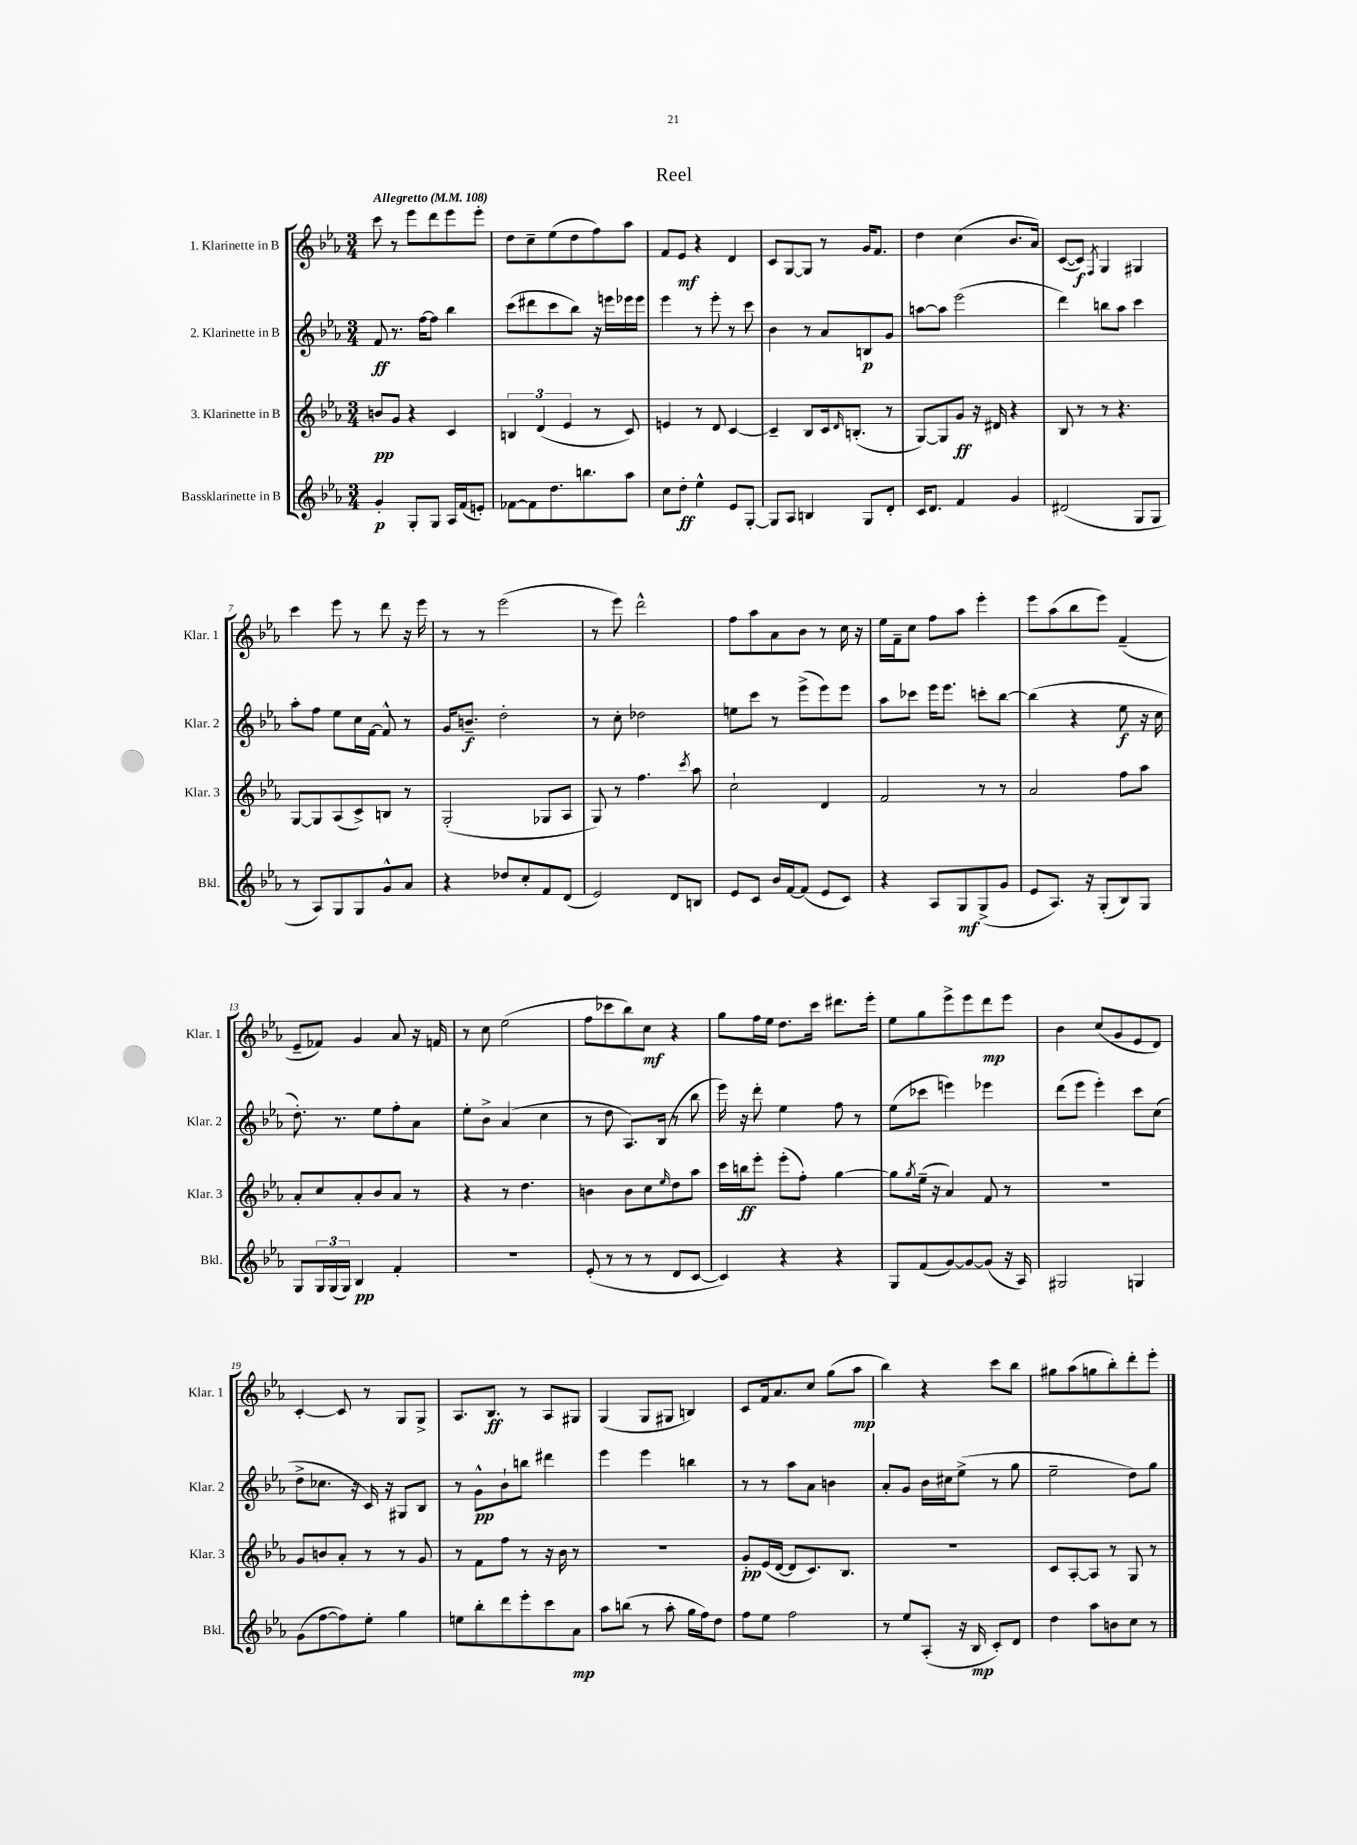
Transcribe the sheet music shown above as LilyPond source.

\header { title = "Reel" }
<<
\new StaffGroup <<
\new Staff = "s0" \with { instrumentName = "1. Klarinette in B" shortInstrumentName = "Klar. 1" } {
    \clef treble \key ees \major \numericTimeSignature \time 3/4 \tempo "Allegretto" 4 = 108
    c'''8 r8 ees'''8 d'''8 ees'''8 ees'''8-. |
    d''8 c''8-- ees''8( d''8 f''8) aes''8 |
    f'8 ees'8\mf r4 d'4 |
    c'8 g8~ g8 r8 g'16 f'8. |
    d''4 c''4( bes'8. aes'16) |
    c'8~( c'8\f) \acciaccatura { f8 } g4 gis4 |
    c'''4 ees'''8 r8 d'''8 r16 ees'''16 |
    r8 r8 ees'''2( |
    r8 ees'''8) d'''2-^ |
    f''8 aes''8 aes'8 bes'8 r8 c''16 r16 |
    ees''16 f'16-- c''8 f''8 aes''8 ees'''4-. |
    ees'''8 aes''8( bes''8 ees'''8) f'4--( |
    ees'8-- fes'8) g'4 aes'8 r16 f'16 |
    r8 c''8 ees''2( |
    f''8 ces'''8 bes''8) c''8\mf r4 |
    g''8 f''16 ees''16 d''8. c'''16 dis'''8. ees'''16-. |
    ees''8 g''8 ees'''8-> ees'''8 d'''8\mp ees'''8 |
    bes'4 c''8( g'8 ees'8 d'8) |
    c'4~-. c'8 r8 g8 g8-> |
    aes8. bes8.\ff r8 aes8 gis8 |
    g4( g8 gis8 b4) |
    c'8 f'16 aes'8. c''8 g''8( aes''8\mp |
    bes''4) r4 c'''8 bes''8 |
    gis''8 aes''8( g''8 bes''8-.) d'''8-. ees'''8-. \bar "|." |
}
\new Staff = "s1" \with { instrumentName = "2. Klarinette in B" shortInstrumentName = "Klar. 2" } {
    \clef treble \key ees \major \numericTimeSignature \time 3/4
    f'8\ff r8. f''16~ f''8 bes''4 |
    c'''8( dis'''8 c'''8 bes''8) r16 e'''16 ees'''16 ees'''16 |
    ees'''4 r8 ees'''8-. r8 c'''8 |
    bes'4 r8 aes'8 b8\p g'8 |
    a''8~ a''8 ees'''2( |
    d'''4) b''8 aes''8 c'''4 |
    aes''8-. f''8 ees''8 c''16 f'16~ f'8-^ r8 |
    g'16 b'8.--\f d''2-. |
    r8 c''8-. des''2 |
    e''8 c'''8 r8 ees'''8->( ees'''8) ees'''8 |
    aes''8 ces'''8 ees'''16 ees'''8. c'''8-. bes''8~ |
    bes''4( r4 ees''8\f r16 c''16 |
    d''8.-.) r8. ees''8 f''8-. aes'8 |
    ees''8-. bes'8-> aes'4( c''4 |
    r8 d''8 aes8.) bes16( r8 bes''8 |
    ees'''16) r16 d'''8-. ees''4 f''8 r8 |
    ees''8( ces'''8 e'''4) ees'''4 |
    d'''8( ees'''8 ees'''4-.) c'''8 c''8( |
    d''8-> ces''8. r16 c'16) r16 gis8 bes8 |
    r8 g'8-^\pp bes'8-! b''8 dis'''4 |
    ees'''4 ees'''4 b''4 |
    r8 r8 aes''8 aes'8 b'4 |
    aes'8-. g'8 bes'16 cis''16 ees''8->( r8 g''8 |
    ees''2-- d''8) g''8 \bar "|." |
}
\new Staff = "s2" \with { instrumentName = "3. Klarinette in B" shortInstrumentName = "Klar. 3" } {
    \clef treble \key ees \major \numericTimeSignature \time 3/4
    b'8\pp g'8 r4 c'4 |
    \tuplet 3/2 { b4 d'4( ees'4 } r8 c'8) |
    e'4 r8 d'8 c'4~ |
    c'4-- bes8 c'16 \grace { d'16 } b8.-.( r8 |
    g8~) g8 g'8\ff r16 dis'16 r4 |
    bes8 r8 r8 r4. |
    g8~ g8 aes8( c'8->) b8 r8 |
    g2-.( ges8 aes8 |
    g8) r8 f''4. \acciaccatura { c'''8 } aes''8 |
    c''2-! d'4 |
    f'2 r8 r8 |
    aes'2 f''8 aes''8 |
    aes'8-. c''8 aes'8-. bes'8 aes'8 r8 |
    r4 r8 d''4. |
    b'4 b'8 c''8 \grace { ees''16 } d''8 aes''8 |
    c'''16 b''16\ff ees'''8-. ees'''8-.( f''8-.) g''4~ |
    g''8 \acciaccatura { g''8 } ees''16--( r16 aes'4) f'8 r8 |
    R2. |
    g'8 b'8 aes'8-. r8 r8 g'8 |
    r8 f'8 f''8 r8 r16 bes'16 r8 |
    R2. |
    g'8-.\pp ees'16( d'16~ d'8 c'8.) bes8. |
    R2. |
    c'8 aes8~-. aes8 r8 g8 r8 \bar "|." |
}
\new Staff = "s3" \with { instrumentName = "Bassklarinette in B" shortInstrumentName = "Bkl." } {
    \clef treble \key ees \major \numericTimeSignature \time 3/4
    g'4-.\p g8-. g8 aes16 f'16( e'8-.) |
    fes'8~ fes'8 d''8. b''8. aes''8 |
    c''8 d''8-.\ff ees''4-^ ees'8 g8~-. |
    g8 aes8 b4 g8 d'8-. |
    c'16 d'8. f'4 g'4 |
    dis'2( g8 g8 |
    r8 aes8) g8 g8 g'8-^ aes'8 |
    r4 des''8 c''8-. f'8 d'8( |
    ees'2) d'8 b8 |
    ees'8 c'8 bes'16 f'16~ f'8( ees'8 c'8) |
    r4 aes8 g8\mf g8->( g'8 |
    ees'8 aes8.) r16 g8-.( bes8) g8 |
    g8 \tuplet 3/2 { g16 g16( g16) } bes4\pp f'4-. |
    R2. |
    ees'8-.( r8 r8 r8 d'8 c'8~ |
    c'4) r4 r4 |
    g8 f'8( g'8~) g'8~ g'8( r16 aes16) |
    gis2 g4 |
    g'8( f''8~ f''8) ees''8-. g''4 |
    e''8 bes''8-. d'''8 ees'''8-. c'''8 aes'8\mp |
    aes''8 b''8( r8 aes''8-. g''16 f''16) d''8 |
    f''8 ees''8 f''2 |
    r8 ees''8 aes8-.( r16 bes16\mp c'8-.) d'8 |
    d''4 aes''8 b'8 c''8 r8 \bar "|." |
}
>>
>>
